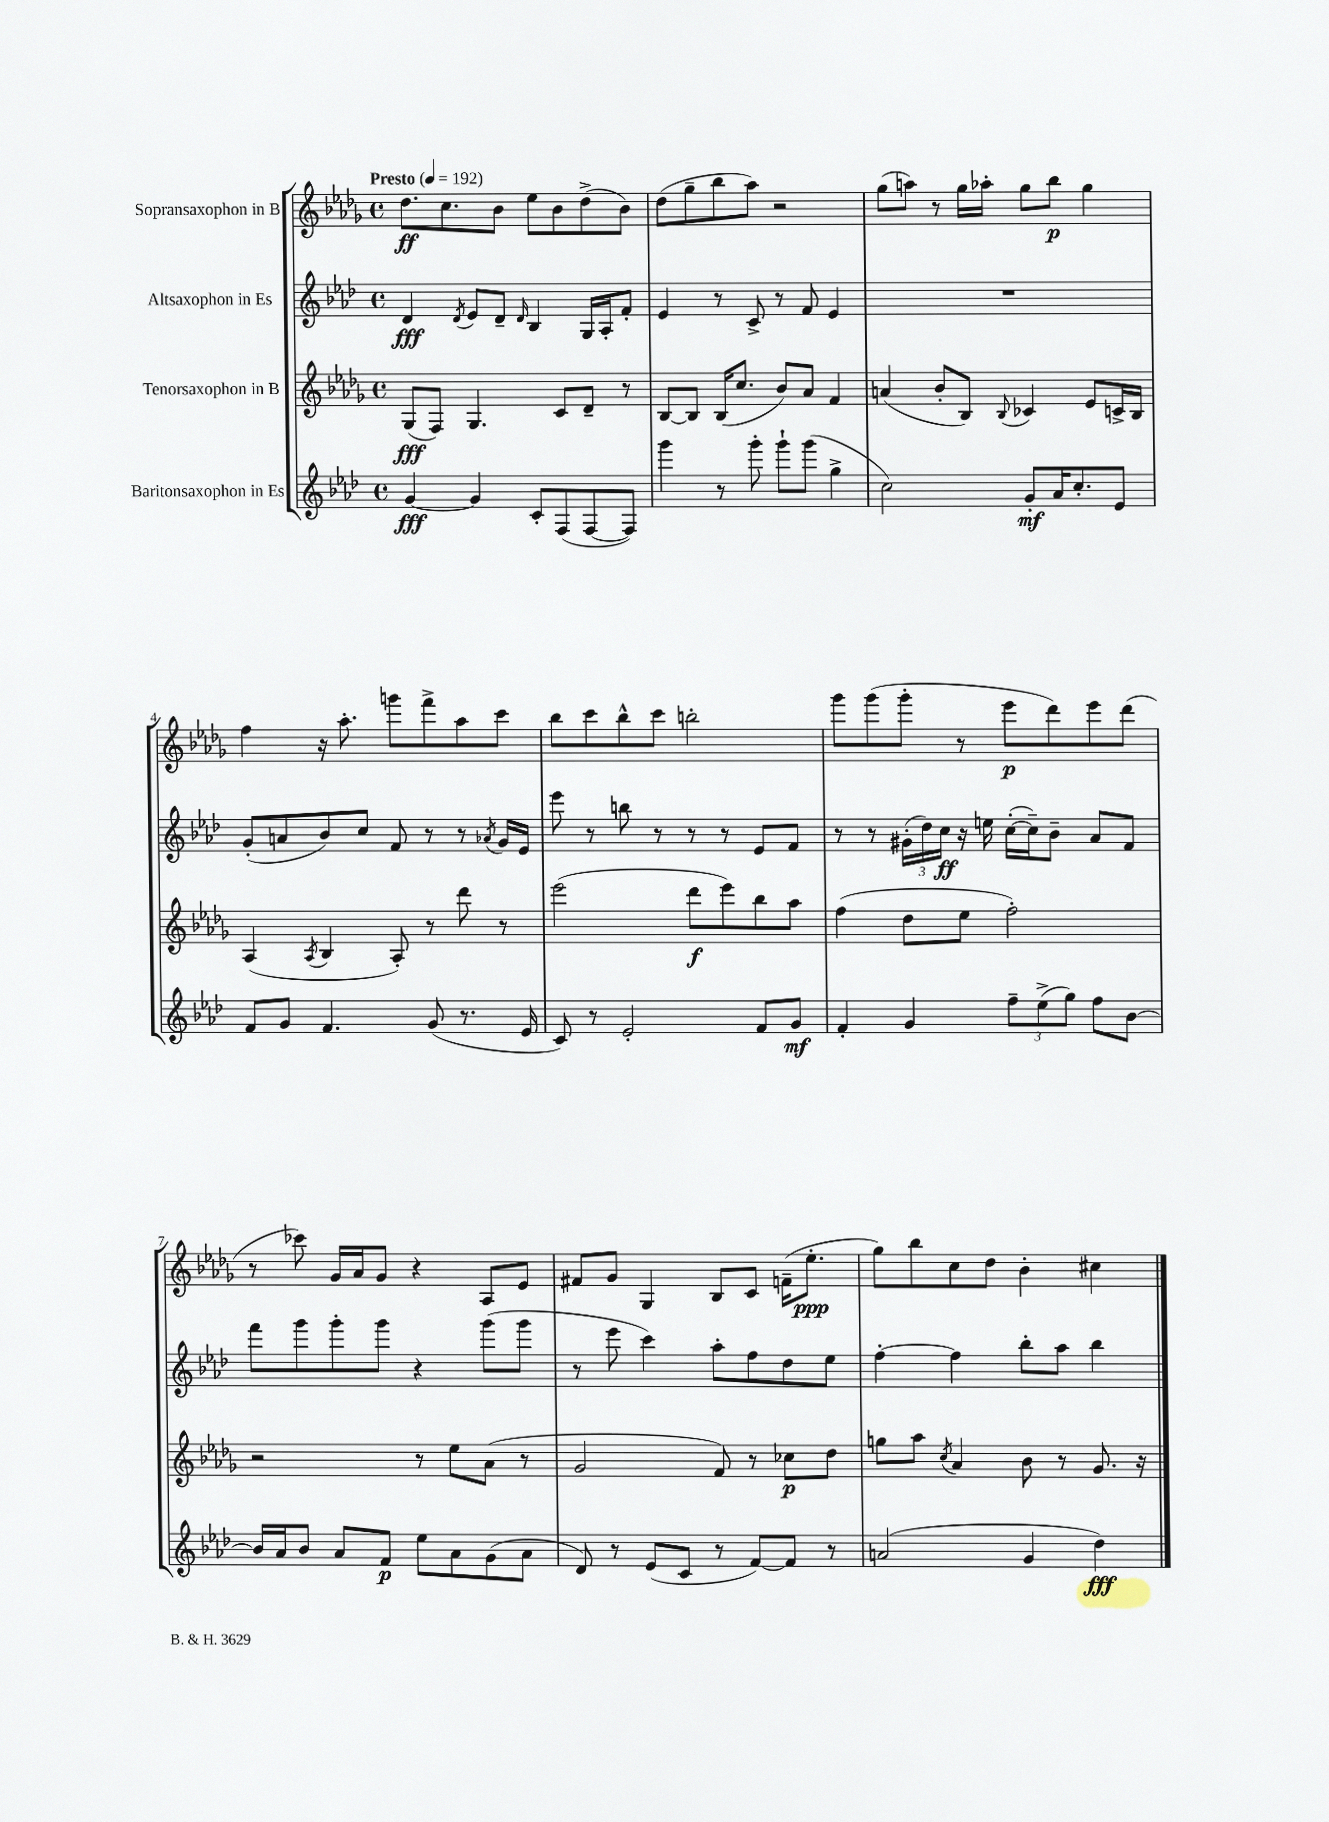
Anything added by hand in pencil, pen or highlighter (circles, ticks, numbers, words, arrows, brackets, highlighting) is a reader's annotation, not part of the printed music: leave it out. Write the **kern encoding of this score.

**kern	**dynam	**kern	**dynam	**kern	**dynam	**kern	**dynam
*part4	*part4	*part3	*part3	*part2	*part2	*part1	*part1
*staff4	*staff4	*staff3	*staff3	*staff2	*staff2	*staff1	*staff1
*I"Baritonsaxophon in Es	*	*I"Tenorsaxophon in B	*	*I"Altsaxophon in Es	*	*I"Sopransaxophon in B	*
*clefG2	*	*clefG2	*	*clefG2	*	*clefG2	*
*k[b-e-a-d-]	*	*k[b-e-a-d-g-]	*	*k[b-e-a-d-]	*	*k[b-e-a-d-g-]	*
*M4/4	*	*M4/4	*	*M4/4	*	*M4/4	*
*met(c)	*	*met(c)	*	*met(c)	*	*met(c)	*
*MM192	*	*MM192	*	*MM192	*	*MM192	*
=1	=1	=1	=1	=1	=1	=1	=1
!	!	!	!	!	!	!LO:TX:a:B:t=Presto	!
[4g/	fff	(8G-/L	fff	4d-/	fff	8.dd-\L	ff
.	.	8F/J)	.	.	.	.	.
.	.	.	.	.	.	8.cc\	.
.	.	.	.	8qd-/	.	.	.
4g/]	.	4.G-/	.	8e-/L	.	.	.
.	.	.	.	8d-~/J	.	8b-\J	.
.	.	.	.	16qqd-/	.	.	.
8c'/L	.	.	.	4B-/	.	8ee-\L	.
(8F/	.	8c/L	.	.	.	8b-\	.
[8F/	.	8d-~/J	.	16G/LL	.	(8dd-^\	.
.	.	.	.	16A-'/J	.	.	.
8F/J])	.	8r	.	8f'/J	.	8b-\J)	.
=2	=2	=2	=2	=2	=2	=2	=2
4ggg\	.	[8B-/L	.	4e-/	.	(8dd-\L	.
.	.	8B-/J]	.	.	.	8gg-~\	.
8r	.	(16B-/KL	.	8r	.	8bb-\	.
.	.	8.cc/J	.	.	.	.	.
8ggg'\	.	.	.	8c^/	.	8aa-\J)	.
8ggg`\L	.	8b-/L)	.	8r	.	2r	.
(8ggg\J	.	8a-/J	.	8f/	.	.	.
4gg^\	.	4f/	.	4e-/	.	.	.
=3	=3	=3	=3	=3	=3	=3	=3
2cc\)	.	(4an/	.	1r	.	(8gg-\L	.
.	.	.	.	.	.	8aan\J)	.
.	.	8b-'/L	.	.	.	8r	.
.	.	8B-/J)	.	.	.	16gg-\LL	.
.	.	.	.	.	.	16aa-X'\JJ	.
.	.	8qqB-/	.	.	.	.	.
8g'/L	mf	4c-X/	.	.	.	8gg-\L	.
16a-/K	.	.	.	.	.	8bb-\J	p
8.cc'/	.	.	.	.	.	.	.
.	.	8e-/L	.	.	.	4gg-\	.
8e-/J	.	16cn^/L	.	.	.	.	.
.	.	16B-/JJ	.	.	.	.	.
!!LO:LB:g=z
=4	=4	=4	=4	=4	=4	=4	=4
8f/L	.	(4A-/	.	(8g'/L	.	4ff\	.
8g/J	.	.	.	8an/	.	.	.
.	.	8qA-/	.	.	.	.	.
4.f/	.	4B-/	.	8b-/)	.	16r	.
.	.	.	.	.	.	8.aa-'\	.
.	.	.	.	8cc/J	.	.	.
.	.	8A-'/)	.	8f/	.	8gggn\L	.
(8g/	.	8r	.	8r	.	8fff^\	.
8.r	.	8ddd-\	.	8r	.	8aa-\	.
.	.	.	.	8qa-X/	.	.	.
.	.	8r	.	16g/LL	.	8ccc\J	.
16e-/	.	.	.	16e-/JJ	.	.	.
=5	=5	=5	=5	=5	=5	=5	=5
8c/)	.	(2eee-\	.	8eee-\	.	8bb-\L	.
8r	.	.	.	8r	.	8ccc\	.
2e-'/	.	.	.	8bbn\	.	8bb-^^\	.
.	.	.	.	8r	.	8ccc\J	.
.	.	8ddd-\L	f	8r	.	2bbn'\	.
.	.	8eee-\)	.	8r	.	.	.
8f/L	.	8bb-\	.	8e-/L	.	.	.
8g/J	mf	8aa-\J	.	8f/J	.	.	.
=6	=6	=6	=6	=6	=6	=6	=6
4f'/	.	(4ff\	.	8r	.	8ggg-\L	.
.	.	.	.	8r	.	(8ggg-\	.
4g/	.	8dd-\L	.	(24g#X'\LL	.	8ggg-'\J	.
.	.	.	.	24dd-\)	.	.	.
.	.	.	.	24cc\JJ	ff	.	.
.	.	8ee-\J	.	16r	.	8r	.
.	.	.	.	16een\	.	.	.
12ff~\L	.	2ff'\)	.	([16cc'\LL	.	8eee-\L	p
.	.	.	.	16cc~\J])	.	.	.
(12ee-^\	.	.	.	.	.	.	.
.	.	.	.	8b-~\J	.	8ddd-\)	.
12gg\J)	.	.	.	.	.	.	.
8ff\L	.	.	.	8a-/L	.	8eee-\	.
[8b-\J	.	.	.	8f/J	.	(8ddd-\J	.
!!LO:LB:g=z
=7	=7	=7	=7	=7	=7	=7	=7
16b-/LL]	.	2r	.	8fff\L	.	8r	.
16a-/J	.	.	.	.	.	.	.
8b-/J	.	.	.	8ggg\	.	8ccc-X\)	.
8a-/L	.	.	.	8ggg'\	.	16g-/LL	.
.	.	.	.	.	.	16a-/J	.
8f/J	p	.	.	8ggg\J	.	8g-/J	.
8ee-\L	.	8r	.	4r	.	4r	.
8a-\	.	8ee-\L	.	.	.	.	.
(8g\	.	(8a-\J	.	(8ggg\L	.	8A-/L	.
8a-\J	.	8r	.	8ggg\J	.	8e-/J	.
=8	=8	=8	=8	=8	=8	=8	=8
8d-/)	.	2g-/	.	8r	.	8f#X/L	.
8r	.	.	.	8eee-\	.	8g-/J	.
(8e-/L	.	.	.	4ccc\)	.	4G-/	.
8c/J	.	.	.	.	.	.	.
8r	.	8f/)	.	8aa-'\L	.	8B-/L	.
[8f/L)	.	8r	.	8ff\	.	8c/J	.
8f/J]	.	8cc-X\L	p	8dd-\	.	(16fn~\KL	.
.	.	.	.	.	.	8.ee-'\J	ppp
8r	.	8dd-\J	.	8ee-\J	.	.	.
=9	=9	=9	=9	=9	=9	=9	=9
(2an/	.	8ggn\L	.	[4ff'\	.	8gg-\L)	.
.	.	8aa-\J	.	.	.	8bb-\	.
.	.	8qcc/	.	.	.	.	.
.	.	4a-/	.	4ff\]	.	8cc\	.
.	.	.	.	.	.	8dd-\J	.
4g/	.	8b-\	.	8bb-'\L	.	4b-'\	.
.	.	8r	.	8aa-\J	.	.	.
4dd-\)	fff	8.g-/	.	4bb-\	.	4cc#X\	.
.	.	16r	.	.	.	.	.
==	==	==	==	==	==	==	==
*-	*-	*-	*-	*-	*-	*-	*-
